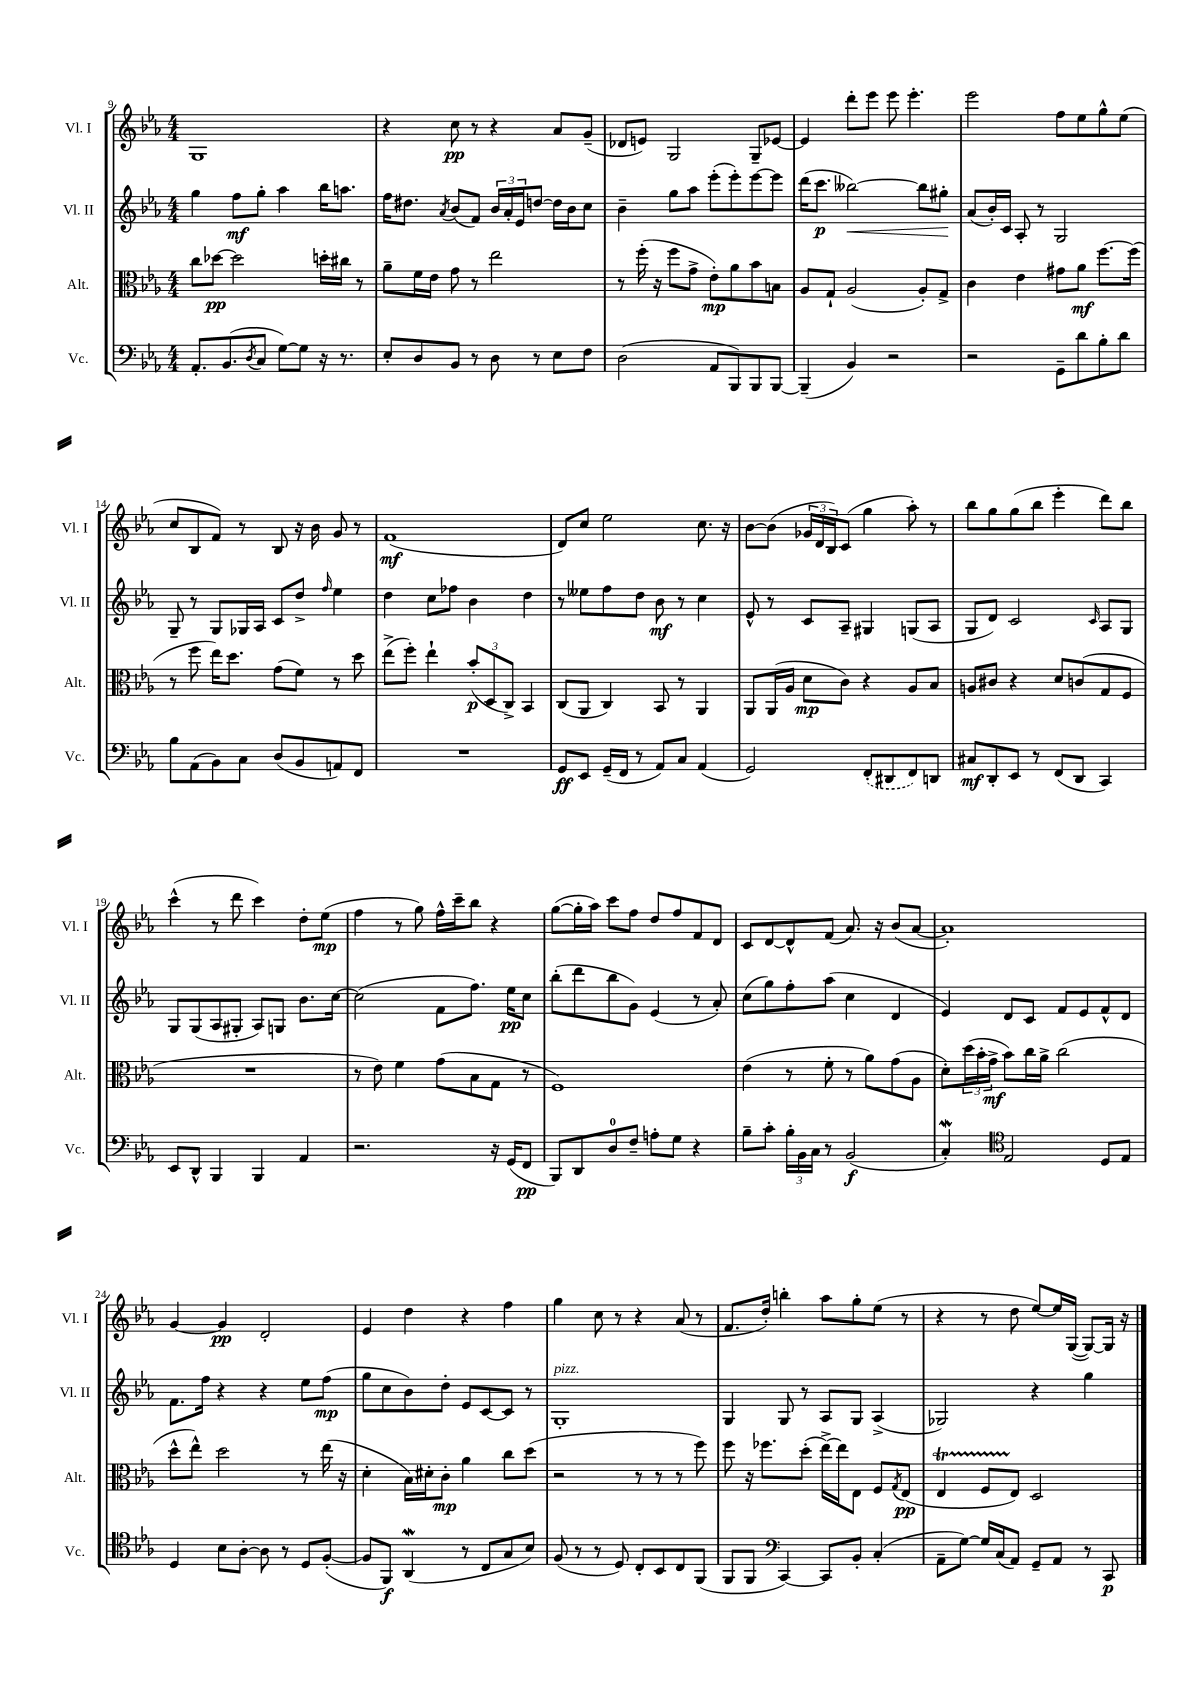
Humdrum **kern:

**kern	**kern	**kern	**kern
*staff4	*staff3	*staff2	*staff1
*clefF4	*clefC3	*clefG2	*clefG2
*k[b-e-a-]	*k[b-e-a-]	*k[b-e-a-]	*k[b-e-a-]
*M4/4	*M4/4	*M4/4	*M4/4
8.AA-'/L	8cc\L	4gg\	1G
.	[8dd-\J	.	.
(8.BB-/	.	.	.
.	2dd-\]	8ff\L	.
8qD/	.	.	.
8C/J	.	8gg'\J	.
[8G\L)	.	4aa-\	.
8G\]J	.	.	.
16r	16dd'\LL	16bb-\LK	.
8.r	16cc#\JJ	8.aa\J	.
.	8r	.	.
=	=	=	=
8E-'/L	8a-~\L	16ff\LK	4r
.	.	8.dd#\J	.
8D/	16f\L	.	.
.	16e-\JJ	.	.
.	.	8qa-/	.
8BB-/J	8g\	(8b-/L	8cc\
8r	8r	8f/J)	8r
8D\	2ee-\	24b-/LL	4r
.	.	24a-'/	.
.	.	24e-/J	.
8r	.	[8dd/J	.
8E-\L	.	16dd\]LL	8a-/L
.	.	16b-\J	.
8F\J	.	8cc\J	(8g~/J
=	=	=	=
(2D\	8r	4b-~\	8d-/L
.	(16ff'\	.	8e/J)
.	16r	.	.
.	8ff\L	8gg\L	2G/
.	8g^\J	8aa-\J	.
8AA-/L	8e-'\L)	(8eee-'\L	.
8BBB-/)	8a-\	8eee-'\)	.
8BBB-/	8b-\	[8eee-\	8G~/L
[8BBB-/J	8B\J	8eee-\]J	[8e-/J
=	=	=	=
(4BBB-~/]	8A-/L	(16ddd\LK	4e-/]
.	.	8.ccc\J	.
.	8G`/J	.	.
4BB-/)	(2A-/	[2bb--\)	8ddd'\L
.	.	.	8eee-\J
2r	.	.	8eee-\
.	.	.	4.eee-'\
.	8A-'/L)	8bb--\]L	.
.	8G^/J	8gg#'\J	.
=	=	=	=
2r	4c\	(8a-/L	2eee-\
.	.	16b-'/L)	.
.	.	16c/JJ	.
.	4e-\	8A-'/	.
.	.	8r	.
8GG~\L	8g#\L	2G/	8ff\L
8d\	8a-\J	.	8ee-\
8B-'\	[8.ff\L	.	8gg^^\
8d\J	.	.	(8ee-\J
.	(16ff\]Jk	.	.
=	=	=	=
8B-\L	8r	8G~/	8cc/L
(8AA-\	8ff\	8r	8B-/
8BB-\)	16ee-\LK)	8G/L	8f/J)
.	8.dd\J	.	.
8C\J	.	16G-/L	8r
.	.	16A-/JJ	.
(8D/L	(8g\L	8c/L	8B-/
8BB-/	8f\J)	8dd^/J	16r
.	.	.	16b-\
.	.	16qqff/	.
8AA/)	8r	4ee-\	8g/
8FF/J	8dd\	.	8r
=	=	=	=
1r	(8ee-^\L	4dd\	(1f
.	8ff'\J)	.	.
.	4ee-`\	8cc\L	.
.	.	8ff-\J	.
.	(12b-'/L	4b-\	.
.	12D/	.	.
.	12C^/J)	.	.
.	4BB-/	4dd\	.
=	=	=	=
8GG/L	(8C/L	8r	8d/L)
8EE-/J	8AA-/J	8ee--\L	8cc/J
(16GG~/LL	4C/)	8ff\	2ee-\
16FF/JJ	.	.	.
8r	.	8dd\J	.
8AA-/L)	8BB-/	8b-\	.
8C/J	8r	8r	.
(4AA-/	4AA-/	4cc\	8.cc\
.	.	.	16r
=	=	=	=
2GG/)	8AA-/L	8e-^^/	[8b-\L
.	(16AA-/L	8r	(8b-\]J
.	16A-/JJ	.	.
.	8d\L	8c/L	24g-/LL
.	.	.	24d/
.	.	.	24B-/J)
.	8c\J)	8A-~/J	(8c/J
(8FF'/L	4r	4G#/	4gg\
8DD#/	.	.	.
8FF/)	8A-/L	(8G/L	8aa-'\)
8DD/J	8B-/J	8A-/J	8r
=	=	=	=
8C#/L	8A/L	8G/L	8bb-\L
8DD'/	8c#/J	8d/J)	8gg\
8EE-/J	4r	2c/	(8gg\
8r	.	.	8bb-\J
(8FF/L	8d/L	.	4eee-'\
8DD/J	(8c/	.	.
.	.	16qqc/	.
4CC/)	8G/	8A-/L	8ddd\L)
.	8F/J	8G/J	8bb-\J
=	=	=	=
8EE-/L	1r	8G/L	(4ccc^^\
8DD^^/J	.	(8G/	.
4BBB-/	.	8A-/	8r
.	.	8G#'/J	8ddd\
4BBB-/	.	8A-/L)	4ccc\)
.	.	8G/J	.
4AA-/	.	8.b-\L	8dd'\L
.	.	.	(8ee-\J
.	.	[16cc\Jk	.
=	=	=	=
2.r	8r	(2cc\]	4ff\
.	8e-\)	.	.
.	4f\	.	8r
.	.	.	8gg\)
.	(8g\L	8f\L	16ff^^\LL
.	.	.	16ccc~\J
.	8B-\	8.ff\J)	8bb-\J
16r	8G\J	.	4r
(16GG/LK	.	16ee-\LK	.
8FF/J	8r	8cc\J	.
=	=	=	=
8BBB-/L)	1F)	(8bb-'\L	([8gg\L
8DD/	.	8ddd\	16gg'\]L
.	.	.	16aa-\JJ)
8D/	.	8bb-\	8ccc\L
8F~/J	.	8g\J)	8ff\J
8A'\L	.	(4e-/	8dd/L
8G\J	.	.	8ff/
4r	.	8r	8f/
.	.	8a-'/)	8d/J
=	=	=	=
8B-~\L	(4e-\	(8cc\L	8c/L
8c'\J	.	8gg\)	[8d/
24B-'\LL	8r	8ff'\	8d^^/]
24BB-\	.	.	.
24C\JJ	.	.	.
8r	8f'\	(8aa-\J	(8f/J
(2BB-/	8r	4cc\	8.a-/)
.	8a-\L)	.	.
.	.	.	16r
.	(8g\	4d/	(8b-/L
.	8A-\J	.	[8a-/J
=	=	=	=
4C'/)	8d'\L)	4e-/)	1a-'])
.	(24dd\L	.	.
.	24b-'\	.	.
.	24g^\JJ	.	.
*clefC4	*	*	*
2E-/	8b-\L)	8d/L	.
.	16cc\L	8c/J	.
.	16a-^\JJ	.	.
.	(2cc\	8f/L	.
.	.	8e-/	.
8D/L	.	8f^^/	.
8E-/J	.	8d/J	.
=	=	=	=
4D/	8dd^^\L	8.f\L	[4g/
.	8ee-^^\J)	.	.
.	.	16ff\Jk	.
8B-\L	2dd\	4r	4g/]
[8A-'\J	.	.	.
8A-\]	.	4r	2d'/
8r	.	.	.
8D/L	8r	8ee-\L	.
([8F'/J	(16ee-\	(8ff\J	.
.	16r	.	.
=	=	=	=
8F/]L	4d'\	8gg\L	4e-/
8FF/J)	.	8cc\	.
(4AA-/	16B-\LL)	8b-\)	4dd\
.	16d#'\J	.	.
.	8c'\J	8dd'\J	.
8r	4a-\	8e-/L	4r
8C/L	.	[8c/	.
8G/	8cc\L	8c/]J	4ff\
8B-/J)	(8dd\J	8r	.
=	=	=	=
(8F/	2r	1G'	4gg\
8r	.	.	.
8r	.	.	8cc\
8D/)	.	.	8r
8C'/L	8r	.	4r
8BB-/	8r	.	.
8C/	8r	.	(8a-/
(8FF/J	8ff\)	.	8r
=	=	=	=
8FF/L	8ff\	4G/	8.f/L
8FF/J	16r	.	.
.	8.ff-\L	.	16dd'/Jk)
*clefF4	*	*	*
[4CC/)	.	8G/	4bb'\
.	(8dd'\J	8r	.
8CC/]L	[16ee-^\LL)	8A-/L	8aa-\L
.	16ee-\]J	.	.
8BB-'/J	8E-\J	8G/J	8gg'\
(4C'/	8F/L	(4A-^/	(8ee-\J
.	8qG/	.	.
.	(8E-/J	.	8r
=	=	=	=
8AA-~\L	4E-/	2G-/)	4r
[8G\J)	.	.	.
16G/]LL	8F/L	.	8r
(16C/J	.	.	.
8AA-/J)	8E-/J)	.	8dd\
8GG~/L	2D/	4r	[8ee-/L)
8AA-/J	.	.	16ee-/]L
.	.	.	([16G/JJ
8r	.	4gg\	8G/_L)
8CC/	.	.	16G/]Jk
.	.	.	16r
==	==	==	==
*-	*-	*-	*-
